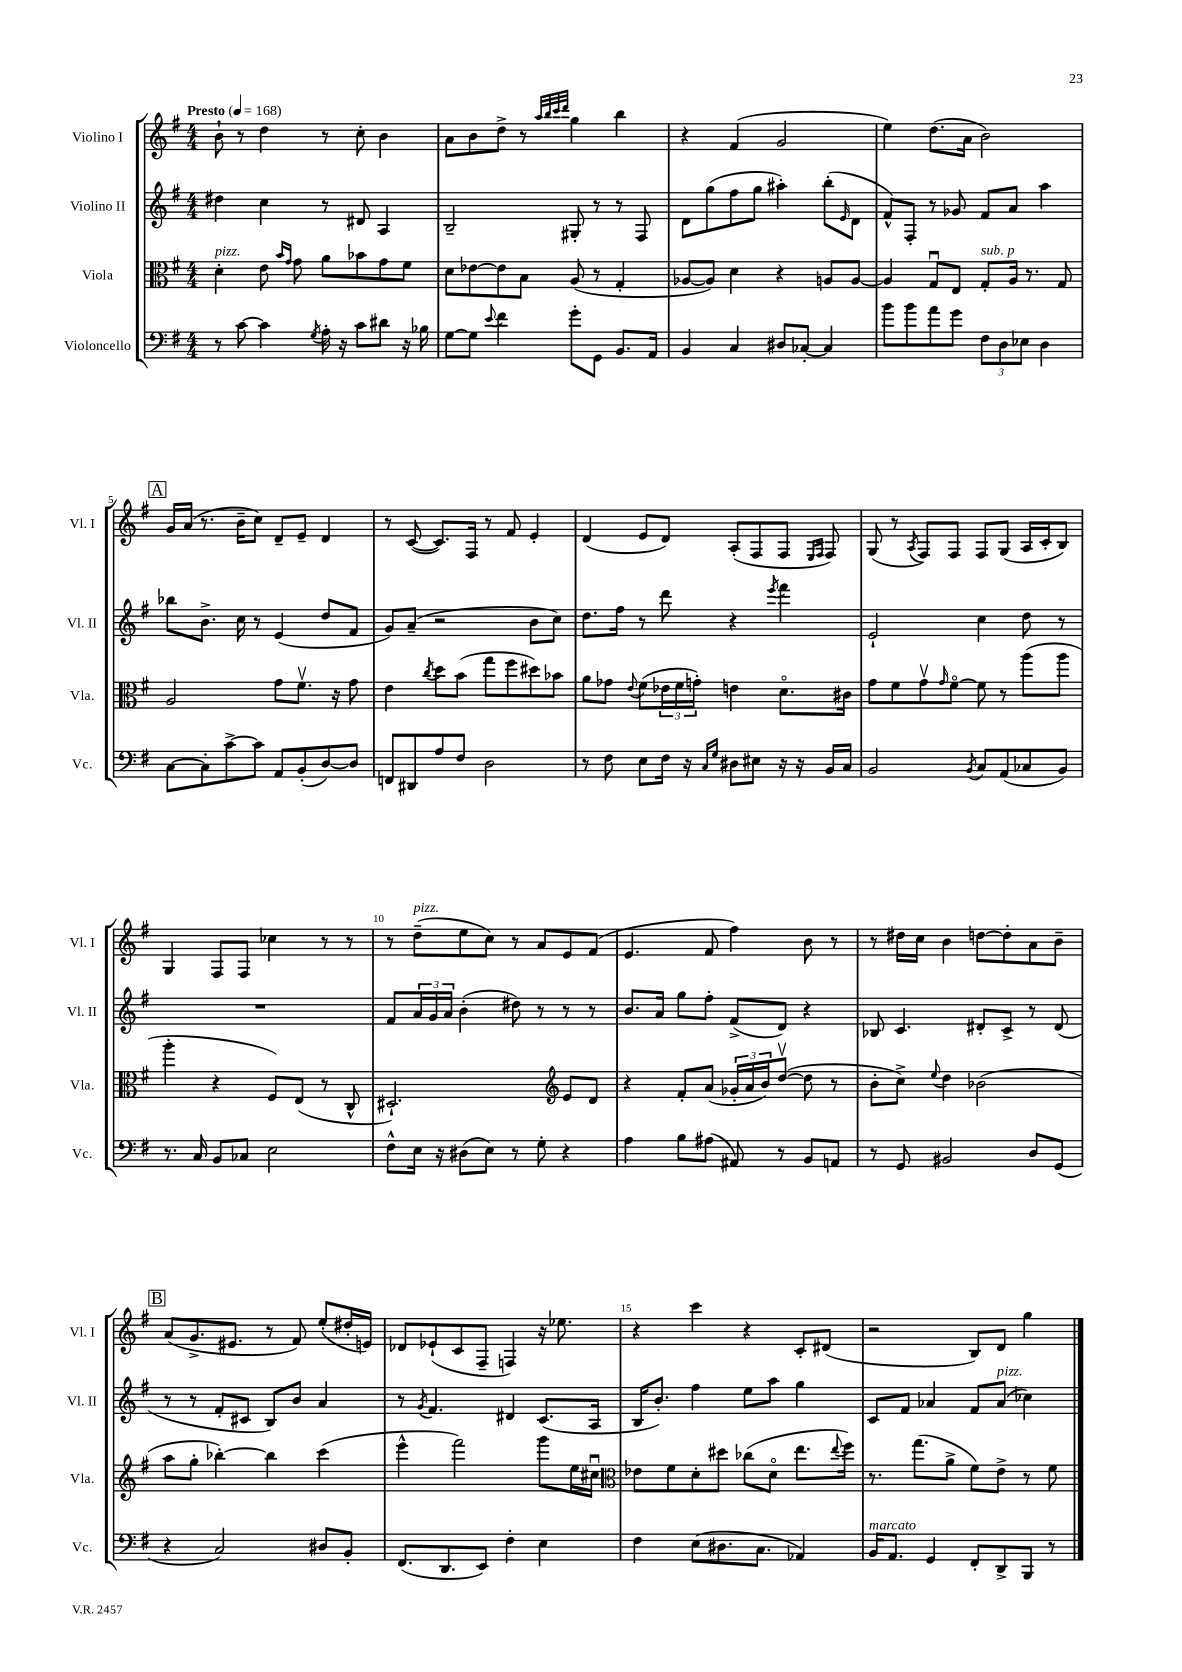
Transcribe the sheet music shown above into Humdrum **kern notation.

**kern	**kern	**kern	**kern
*staff4	*staff3	*staff2	*staff1
*clefF4	*clefC3	*clefG2	*clefG2
*k[f#]	*k[f#]	*k[f#]	*k[f#]
*M4/4	*M4/4	*M4/4	*M4/4
*MM168	*MM168	*MM168	*MM168
8r	4d'	4dd#	8b`
[8c	.	.	8r
4c]	8e	4cc	4dd
.	16qqb	.	.
.	16qqg	.	.
.	8g	.	.
8qG	.	.	.
16A'	8a	8r	8r
16r	.	.	.
8c	8b-	8d#	8cc'
8d#	8g	4A	4b
16r	8f#	.	.
16B-	.	.	.
=	=	=	=
[8G	8d	2B~	8a
8G]	[8e-	.	8b
8qqe	.	.	.
4f#	8e-]	.	8dd^
.	8B	.	8r
.	.	.	32qqaa
.	.	.	32qqbb
.	.	.	32qqccc
.	.	.	32qqddd
8g'	(8A	8G#'	4gg
8GG	8r	8r	.
8.BB	4G'	8r	4bb
.	.	8F#	.
16AA	.	.	.
=	=	=	=
4BB	[8A-	8d	4r
.	8A-])	(8gg	.
4C	4d	8ff#	(4f#
.	.	8gg	.
8D#	4r	4aa#')	2g
[8C-'	.	.	.
4C-]	8A	(8bb'	.
.	.	16qqe	.
.	[8A	8d	.
=	=	=	=
8b	4A]	8f#^^)	4ee)
8b	.	8F#'	.
8a	8Gu	8r	(8.dd
8g	8E	8g-	.
.	.	.	16a
12F#	8G'	8f#	2b)
12D	.	.	.
.	16A	8a	.
12E-	.	.	.
.	8.r	.	.
4D	.	4aa	.
.	8G	.	.
=	=	=	=
[8C	2A	8bb-	16g
.	.	.	(16a
8C']	.	8.b^	8.r
[8c^	.	.	.
.	.	16cc	16b~
8c]	.	8r	8cc)
8AA	8g	(4e	8d~
(8BB'	8.f#v	.	8e~
[8D)	.	8dd	4d
.	16r	.	.
8D]	8g	8f#	.
=	=	=	=
8FF	4e	8g)	8r
8DD#	.	(8a~	([8c
.	8qcc	.	.
8A	8dd	2r	8.c])
8F#	(8b	.	.
.	.	.	16F#
2D	8gg	.	8r
.	8ff#	.	8f#
.	8dd#)	8b	4e'
.	8b-	8cc)	.
=	=	=	=
8r	8a	8.dd	(4d
8F#	8g-	.	.
.	.	16ff#	.
.	8qqe	.	.
8E	(8f#	8r	8e
16F#	24e-	8ddd	8d)
.	24f#	.	.
16r	.	.	.
.	24g')	.	.
16qqC	.	.	.
16qqG	.	.	.
8D#	4e	4r	(8A'
8E#	.	.	8F#
.	.	8qeee	.
16r	8.do	4fff#	8F#
16r	.	.	.
.	.	.	16qqE
.	.	.	16qqF#
16BB	.	.	8F#)
16C	16c#	.	.
=	=	=	=
2BB	8g	2e`	(8G
.	8f#	.	8r
.	.	.	8qA
.	8gv	.	8F#)
.	16qqg	.	.
.	[8f#o	.	8F#
8qBB	.	.	.
8C	8f#]	4cc	8F#
(8AA	8r	.	(8G
8C-	(8aa	8dd	16A
.	.	.	16c'
8BB)	8aa	8r	8B)
=	=	=	=
8.r	4aa'	1r	4G
16C	.	.	.
8BB	4r	.	8F#
8C-	.	.	8F#
2E	8F#)	.	4cc-
.	(8E	.	.
.	8r	.	8r
.	8C^^	.	8r
=	=	=	=
8F#^^	2.D#`)	8f#	8r
16E	.	24a	(8dd~
.	.	24g	.
16r	.	.	.
.	.	24a	.
(8D#	.	(4b'	8ee
8E)	.	.	8cc)
8r	.	8dd#)	8r
8G'	.	8r	8a
*	*clefG2	*	*
4r	8e	8r	8e
.	8d	8r	(8f#
=	=	=	=
4A	4r	8.b	4.e
.	.	16a	.
8B	8f#'	8gg	.
(8A#	(8a	8ff#'	8f#
8AA#)	24g-'	(8f#^	4ff#)
.	24a	.	.
.	24b)	.	.
8r	([8ddv	8d)	.
8BB	8dd]	4r	8b
8AA	8r	.	8r
=	=	=	=
8r	8b'	8B-	8r
8GG	8cc^)	4.c	16dd#
.	.	.	16cc
.	8qqee	.	.
2BB#	4dd	.	4b
.	(2b-	8d#'	[8dd
.	.	8c^	8dd']
8D	.	8r	8a
(8GG	.	(8d#	8b~
=	=	=	=
4r	8aa	8r	(8a
.	8gg'	8r	8.g^
2C)	[4bb-')	8f#'	.
.	.	.	8.e#
.	.	8c#	.
.	4bb-]	8B)	8r
.	.	8b	8f#)
8D#	(4ccc	4a	(8ee'
8BB'	.	.	16dd#'
.	.	.	16e)
=	=	=	=
(8.FF#	4eee^^	8r	8d-
.	.	8qg	.
.	.	4.f#	(8e-`
8.DD	.	.	.
.	2fff#)	.	8c
8EE)	.	.	8F#~
4F#'	.	4d#	4F)
4E	8ggg	(8.c	16r
.	.	.	8.ee-
.	16ee	.	.
.	16cc#u	16A	.
=	=	=	=
*	*clefC3	*	*
4F#	8e-	16B	4r
.	.	8.b')	.
.	8f#	.	.
(8E	8d'	4ff#	4ccc
8.D#	8dd#	.	.
.	(8cc-	8ee	4r
8.C	.	.	.
.	8do	8aa	.
4AA-)	8.ee	4gg	8c'
.	.	.	(8d#
.	8qqee	.	.
.	16ff#)	.	.
=	=	=	=
16BB	8.r	8c	2r
8.AA	.	.	.
.	.	8f#	.
.	(8.gg	.	.
4GG	.	4a-	.
.	8a^	.	.
8FF#'	8f#)	8f#	8B)
8DD^	8e^	(8a-	8d
8BBB	8r	4cc-)	4gg
8r	8f#	.	.
==	==	==	==
*-	*-	*-	*-
